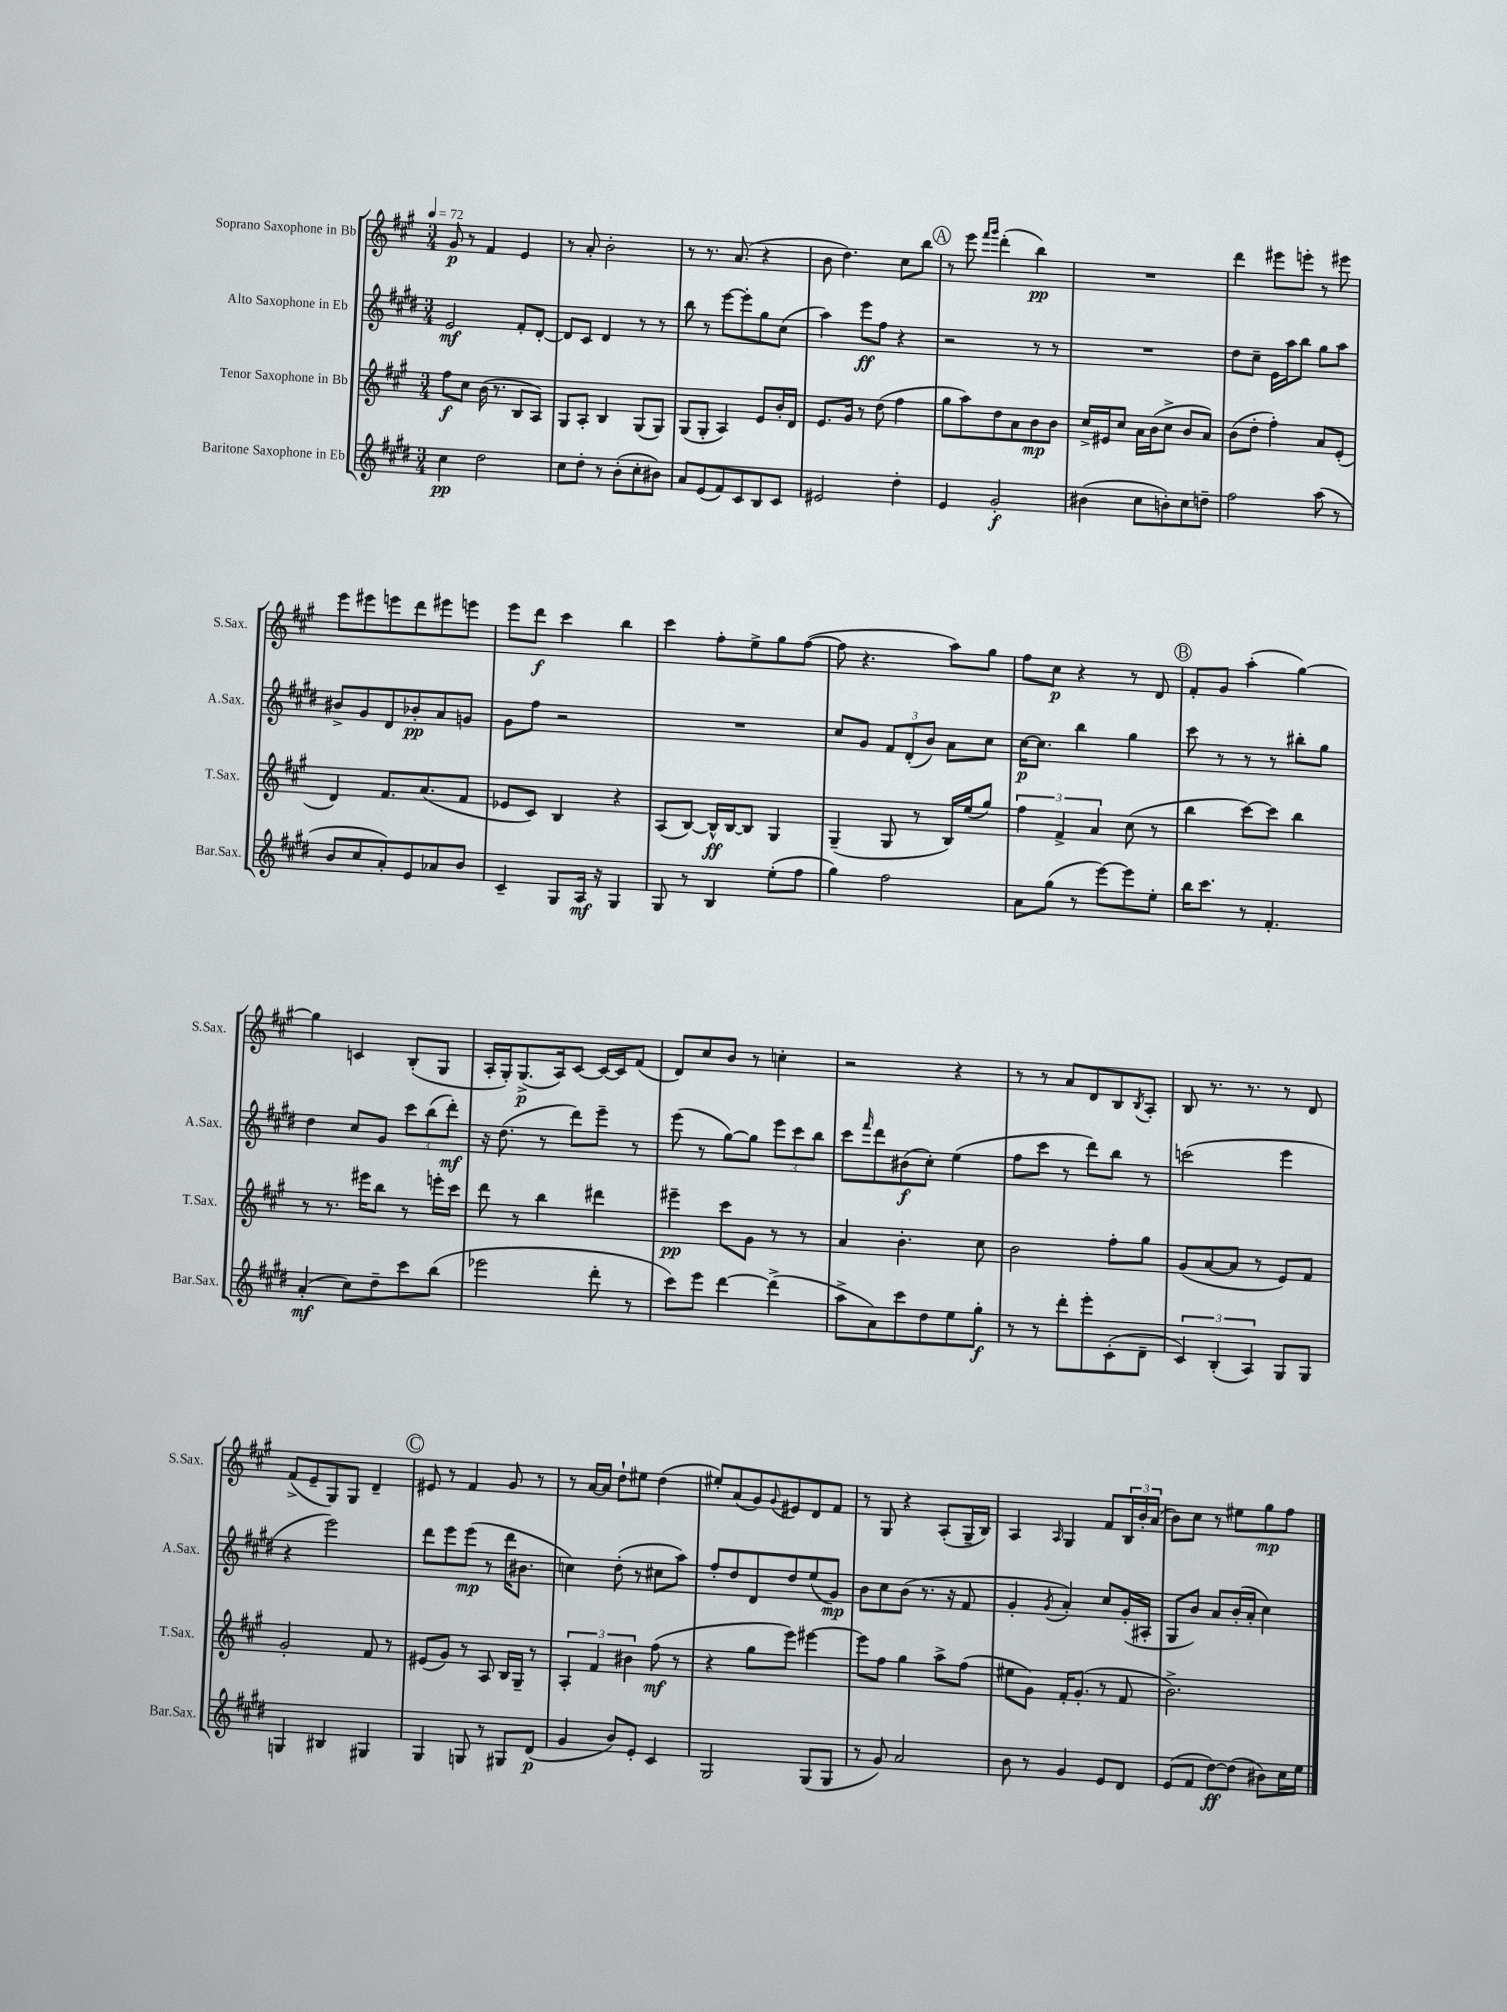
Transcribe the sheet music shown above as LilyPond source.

<<
\new StaffGroup <<
\new Staff = "s0" \with { instrumentName = "Soprano Saxophone in Bb" shortInstrumentName = "S.Sax." } {
    \clef treble \key a \major \numericTimeSignature \time 3/4 \tempo 4 = 72
    gis'8\p r8 fis'4 e'4 |
    r8 a'8-. b'2-. |
    r8 r8. a'8.( r4 |
    b'8 d''4.) cis''8 b''8 |
    \mark \markup { \circle "A" } r8 e'''8 \grace { fis'''16 gis'''16 } d'''4-.( b''4\pp) |
    R2. |
    d'''4 eis'''8 e'''8-. r8 eis'''8 |
    e'''8 eis'''8 e'''8 d'''8 eis'''8 e'''8 |
    e'''8 d'''8\f cis'''4 b''4 |
    cis'''4 fis''8-. e''8-> gis''8 fis''8~( |
    fis''8 r4. a''8) gis''8 |
    fis''8 cis''8\p r4 r8 d'8 |
    \mark \markup { \circle "B" } fis'8-. gis'8 a''4-.( gis''4~) |
    gis''4 c'4 b8-.( gis8 |
    a16-. gis16-.) gis8.->\p( a16) cis'8~ cis'16~ cis'16 fis'8( |
    d'8) cis''8 b'8 r8 c''4-. |
    r2 r4 |
    r8 r8 a'8 d'8 b8 \acciaccatura { b8 } a8-. |
    b8 r8. r8. r8 d'8 |
    fis'8->( e'8-- gis8) gis8 d'4-- |
    \mark \markup { \circle "C" } eis'8 r8 fis'4 gis'8 r8 |
    r8 a'16~ a'16 d''8-! eis''8 d''4( |
    eis''8-.) a'8( gis'8) \appoggiatura { gis'8 } eis'8 d'8 fis'8 |
    r8 gis8 r4 a8-.( gis16-- b16) |
    a4 \grace { a16 } gis4 fis'8 \tuplet 3/2 { b16 b'16-. a'16( } |
    b'8) cis''8 r8 eis''8 gis''8\mp fis''8 \bar "|." |
}
\new Staff = "s1" \with { instrumentName = "Alto Saxophone in Eb" shortInstrumentName = "A.Sax." } {
    \clef treble \key e \major \numericTimeSignature \time 3/4
    e'2\mf fis'8-. dis'8~-. |
    dis'8 cis'8 dis'4 r8 r8 |
    b''8 r8 e'''8~ e'''8-. gis''8 cis''8( |
    a''4) e'''8\ff fis''8 r4 |
    \mark \markup { \circle "A" } r2 r8 r8 |
    R2. |
    dis''8 cis''8-- e'16 a''16 b''8 gis''8 a''8 |
    bis'8-> gis'8 dis'8 bes'8-.\pp a'8 g'8 |
    gis'8 fis''8 r2 |
    R2. |
    cis''8 gis'8 \tuplet 3/2 { fis'8 dis'8-.( b'8) } a'8 cis''8 |
    cis''16~\p cis''8. b''4 gis''4 |
    \mark \markup { \circle "B" } cis'''8 r8 r8 r8 bis''8-. gis''8 |
    dis''4 cis''8 gis'8 \tuplet 3/2 { cis'''8 b''8( dis'''8-.\mf) } |
    r16 dis''8.( r8 dis'''8) e'''8-- r8 |
    e'''8( r8 gis''8~) gis''8 \tuplet 3/2 { e'''8 cis'''8 b''8 } |
    cis'''8 \grace { fis'''16 } dis'''8 bis'8\f( cis''8-.) e''4( |
    fis''8 cis'''8 r8 dis'''8) b''8 r8 |
    c'''2( e'''4 |
    r4 e'''2) |
    \mark \markup { \circle "C" } dis'''8 e'''8 e'''8\mp( r8 dis'''16 bis'8. |
    c''4) dis''8-.( r8 cis''8 a''8) |
    fis''8-. dis''8 dis'8 dis''8 e''8( gis'8\mp) |
    b'8 cis''8 b'8( r8. r16 fis'8 |
    gis'4-. \acciaccatura { gis'8 } a'4-.) cis''8 gis'16-.( ais16-. |
    gis8 b'8) a'8 b'16-.( a'16-. cis''4) \bar "|." |
}
\new Staff = "s2" \with { instrumentName = "Tenor Saxophone in Bb" shortInstrumentName = "T.Sax." } {
    \clef treble \key a \major \numericTimeSignature \time 3/4
    fis''8\f cis''8 b'16( r8. b8 a8) |
    gis8 a8-. b4 gis8( gis8) |
    gis8( gis8-. a4) e'8 b'16-. d'16 |
    e'8. gis'16 r8 d''8( fis''4 |
    \mark \markup { \circle "A" } gis''8 a''8) d''8 a'8 b'8\mp b'8 |
    cis''16-> eis'16 cis''8 a'16 b'16( cis''8-> b'8 a'8) |
    b'8( d''8-. fis''4-.) a'8 e'8-.( |
    d'4) fis'8. a'8.( fis'8 |
    ees'8 cis'8) b4 r4 |
    a8( b8~) b16-^\ff b16~ b8 gis4 |
    gis4--( gis8 r8 b16) e''16( gis''8) |
    \tuplet 3/2 { fis''4 fis'4-> a'4 } cis''8( r8 |
    \mark \markup { \circle "B" } b''4 cis'''8~) cis'''8 b''4 |
    r8 r8. eis'''16 b''8 r8 e'''16-. cis'''16 |
    d'''8 r8 b''4 dis'''4 |
    eis'''4--\pp cis'''8 gis'8 r8 r8 |
    a'4 b'4.-. cis''8 |
    b'2 fis''8-. gis''8 |
    gis'8( a'8~ a'8 r8 e'8) fis'8 |
    gis'2-. fis'8 r8 |
    \mark \markup { \circle "C" } eis'8( gis'8) r8 a8 b16 gis16-- r8 |
    \tuplet 3/2 { a4-. fis'4 bis'4 } fis''8\mf( r8 |
    r4 gis''8 e'''8) eis'''4~ |
    eis'''8 fis''8 gis''4 a''8-> fis''8( |
    eis''8 gis'8) fis'16-. gis'8.-.( r8 fis'8 |
    b'2.->) \bar "|." |
}
\new Staff = "s3" \with { instrumentName = "Baritone Saxophone in Eb" shortInstrumentName = "Bar.Sax." } {
    \clef treble \key e \major \numericTimeSignature \time 3/4
    cis''4\pp dis''2 |
    cis''8 dis''8-. r8 b'8-.( cis''8-. bis'8) |
    a'8 e'8( fis'8) cis'8 b8 cis'8 |
    eis'2 dis''4-. |
    \mark \markup { \circle "A" } e'4 gis'2-.\f |
    bis'4( cis''8 b'8-.) cis''8 d''8-- |
    fis''2 a''8( r8 |
    b'8 cis''8 a'8-.) e'8 aes'8 b'8 |
    cis'4-- gis8 a16\mf r16 gis4 |
    gis8 r8 b4 e''8-.( fis''8 |
    gis''4) fis''2 |
    a'8 gis''8( r8 e'''8~) e'''8 e''8-. |
    \mark \markup { \circle "B" } b''16 cis'''8. r8 fis'4.-. |
    a'4-.\mf( cis''8) dis''8-- cis'''8 b''8( |
    ees'''2 dis'''8-. r8 |
    cis'''8) e'''8 dis'''4~ dis'''4->( |
    a''8-> a'8) cis'''8 dis''8 e''8 gis''8-.\f |
    r8 r8 dis'''8-. e'''8-. cis'8-.( dis'8-- |
    \tuplet 3/2 { cis'4) b4-.( a4) } gis8 gis8 |
    g4 bis4 gis4 |
    \mark \markup { \circle "C" } gis4 g8 r8 gis8 dis'8\p( |
    gis'4 b'8) e'8-. cis'4 |
    gis2 gis8( gis8 |
    r8 gis'8) a'2 |
    b'8 r8 gis'4 e'8 dis'8 |
    e'8( fis'8 dis''8~\ff) dis''8( bis'8) cis''16 e''16 \bar "|." |
}
>>
>>
\layout { \context { \Score \remove "Bar_number_engraver" } }
